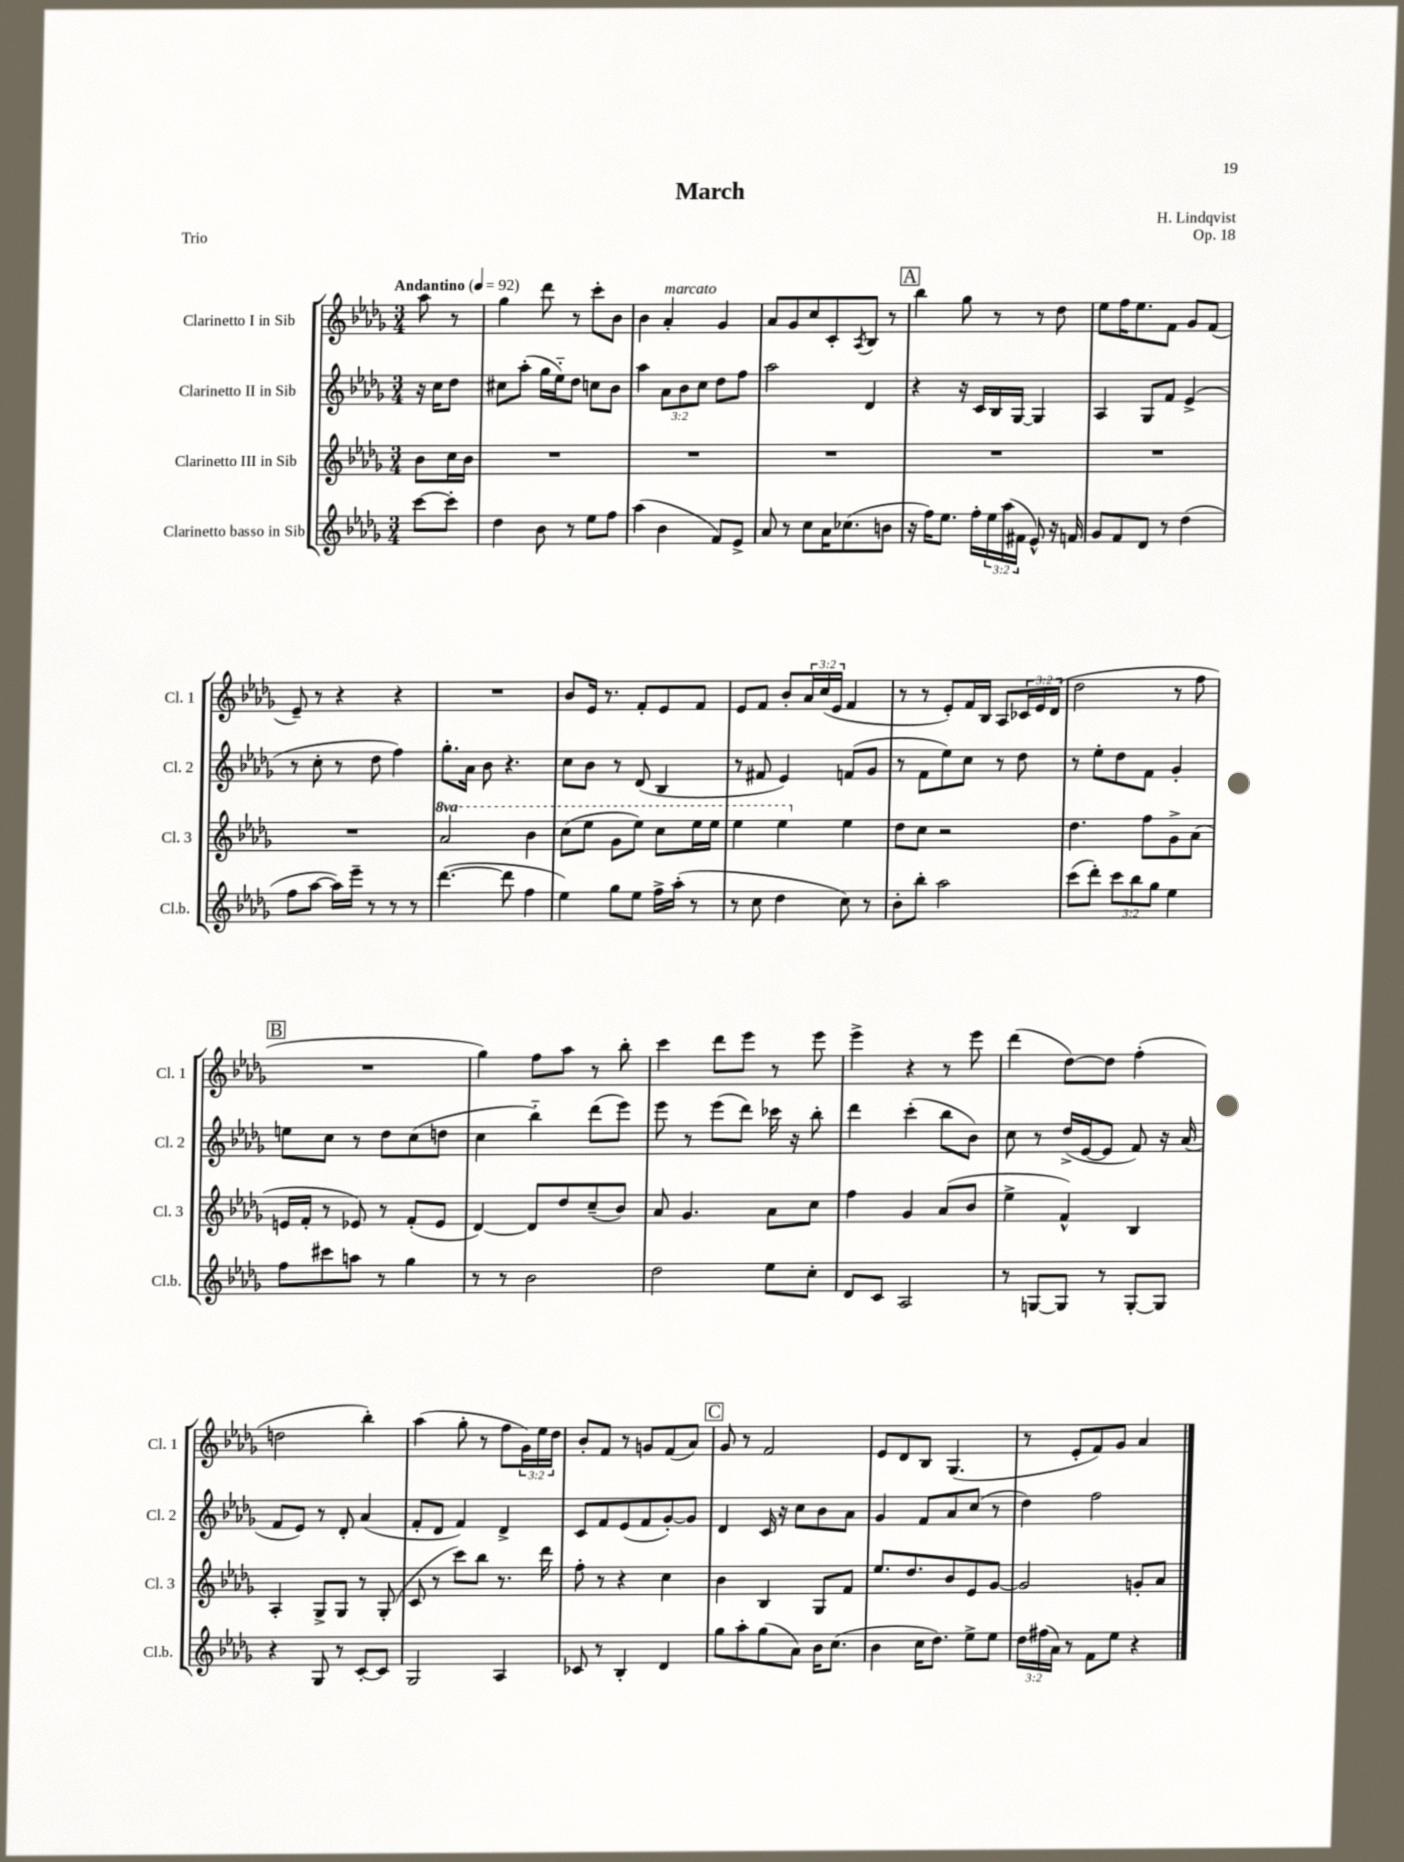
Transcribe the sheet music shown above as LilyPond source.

\header { title = "March" composer = "H. Lindqvist" opus = "Op. 18" piece = "Trio" }
<<
\new StaffGroup <<
\new Staff = "s0" \with { instrumentName = "Clarinetto I in Sib" shortInstrumentName = "Cl. 1" } {
    \clef treble \key des \major \numericTimeSignature \time 3/4 \override Staff.TupletNumber.text = #tuplet-number::calc-fraction-text \partial 4 \tempo "Andantino" 4 = 92
    aes''8 r8 |
    ges''4 des'''8 r8 c'''8-. bes'8 |
    bes'4 aes'4-.^\markup { \italic "marcato" } ges'4 |
    aes'8 ges'8 c''8 c'8-. \acciaccatura { aes8 } bes8 r8 |
    \mark \markup { \box "A" } bes''4 ges''8 r8 r8 des''8 |
    ees''8 f''16 ees''8. f'8 ges'8 f'8( |
    ees'8--) r8 r4 r4 |
    R2. |
    bes'8 ees'16 r8. f'8-. ees'8 f'8 |
    ees'8 f'8 bes'8-. \tuplet 3/2 { aes'16 c''16( ees'16 } f'4 |
    r8 r8 ees'8-.) f'16 bes16 aes8 \tuplet 3/2 { ces'16 ees'16 des'16( } |
    des''2 r8 f''8 |
    \mark \markup { \box "B" } R2. |
    ges''4) f''8 aes''8 r8 bes''8-. |
    c'''4 des'''8 ees'''8 r8 ees'''8 |
    ees'''4-> r4 r8 ees'''8 |
    des'''4( des''8~) des''8 f''4-.( |
    d''2 bes''4-.) |
    aes''4( ges''8-. r8 f''8 \tuplet 3/2 { ges'16) ees''16 des''16 } |
    bes'8-. f'8 r8 g'8 f'8( aes'8) |
    \mark \markup { \box "C" } ges'8 r8 f'2 |
    ees'8 des'8 bes8 ges4.( |
    r8 ees'8-. f'8) ges'8 aes'4 \bar "|." |
}
\new Staff = "s1" \with { instrumentName = "Clarinetto II in Sib" shortInstrumentName = "Cl. 2" } {
    \clef treble \key des \major \numericTimeSignature \time 3/4 \override Staff.TupletNumber.text = #tuplet-number::calc-fraction-text \partial 4
    r16 c''16 des''8 |
    cis''8 aes''8-.( ges''16 ees''16-_) des''8 c''8 bes'8 |
    aes''4 \tuplet 3/2 { aes'8 bes'8 c''8 } des''8 f''8 |
    aes''2 des'4 |
    \mark \markup { \box "A" } r4 r16 c'16 bes16 ges16~ ges4 |
    aes4 ges8 f'8 ees'4->( |
    r8 c''8-. r8 des''8 f''4) |
    ges''8.-. aes'16 bes'8 r4. |
    c''8 bes'8 r8 des'8( bes4 |
    r8 fis'8 ees'4) f'8( ges'8 |
    r8 f'8 ees''8) c''8 r8 des''8 |
    r8 ees''8-. des''8 f'8 ges'4-. |
    \mark \markup { \box "B" } e''8 c''8 r8 des''8 c''8( d''8 |
    c''4 bes''4-_) des'''8( ees'''8) |
    ees'''8 r8 ees'''8( des'''8) ces'''16 r16 bes''8-. |
    des'''4 c'''4-.( bes''8 bes'8) |
    c''8 r8 des''16->( ees'16~ ees'8 f'8) r16 aes'16( |
    f'8 ees'8) r8 des'8-. aes'4( |
    f'8-. des'8 f'4) des'4-> |
    c'8 f'8 ees'8( f'8 ges'8~-.) ges'8 |
    \mark \markup { \box "C" } des'4 c'16 r16 c''8 bes'8 aes'8 |
    ges'4 f'8 aes'8 c''8( r8 |
    des''4) f''2 \bar "|." |
}
\new Staff = "s2" \with { instrumentName = "Clarinetto III in Sib" shortInstrumentName = "Cl. 3" } {
    \clef treble \key des \major \numericTimeSignature \time 3/4 \set Staff.ottavationMarkups = #ottavation-simple-ordinals \partial 4
    bes'8 c''16 bes'16 |
    R2. |
    R2. |
    R2. |
    \mark \markup { \box "A" } R2. |
    R2. |
    R2. |
    \ottava #1 aes''2 bes''4 |
    c'''8( ees'''8 ges''8 ees'''8) c'''8 ees'''16 ees'''16 |
    ees'''4 ees'''4 \ottava #0 ees''4 |
    des''8 c''8 r2 |
    des''4. f''8 ges'8-> aes'8( |
    \mark \markup { \box "B" } e'16 f'16-. r8 ees'8) r8 f'8-.( ees'8 |
    des'4~) des'8 des''8 c''8--( bes'8) |
    aes'8 ges'4. aes'8 c''8 |
    f''4 ges'4 aes'8( bes'8 |
    ees''4-> f'4-^) bes4 |
    aes4-. ges8-> ges8 r8 ges8-.( |
    c'8 r8 c'''8) bes''8 r8. des'''16 |
    f''8-. r8 r4 c''4 |
    \mark \markup { \box "C" } bes'4 bes4 ges8 f'8 |
    ees''8. des''8. bes'8 ees'8 ges'8~ |
    ges'2 g'8-. aes'8 \bar "|." |
}
\new Staff = "s3" \with { instrumentName = "Clarinetto basso in Sib" shortInstrumentName = "Cl.b." } {
    \clef treble \key des \major \numericTimeSignature \time 3/4 \override Staff.TupletNumber.text = #tuplet-number::calc-fraction-text \partial 4
    c'''8~ c'''8-. |
    des''4 bes'8 r8 ees''8 f''8 |
    aes''4( bes'4 f'8) ees'8-> |
    aes'8 r8 c''8 aes'16 ces''8.( b'8 |
    \mark \markup { \box "A" } r16 f''16) ees''8. f''16-. \tuplet 3/2 { ees''16 aes''16( fis'16 } ees'8-^) r16 f'16 |
    ges'8 f'8 des'8 r8 des''4( |
    f''8 aes''8~ aes''16) ees'''16-- r8 r8 r8 |
    des'''4.~( des'''8 f''4 |
    ees''4) ges''8 ees''8 f''16-> aes''16-.( r8 |
    r8 c''8 des''4 c''8) r8 |
    bes'8-. bes''8-. aes''2 |
    c'''8( des'''8-.) \tuplet 3/2 { c'''8 bes''8 ges''8 } ees''4 |
    \mark \markup { \box "B" } f''8 cis'''8 a''8 r8 ges''4 |
    r8 r8 bes'2 |
    des''2 ees''8 c''8-. |
    des'8 c'8 aes2 |
    r8 g8~ g8 r8 g8~-. g8 |
    r4 ges8 r8 c'8~-. c'8 |
    ges2 aes4 |
    ces'8 r8 bes4-. des'4 |
    \mark \markup { \box "C" } ges''8 aes''8-. ges''8( aes'8) bes'16 c''8.( |
    bes'4 c''16 des''8.) ees''8-> ees''8 |
    \tuplet 3/2 { des''16 fis''16( aes'16) } r8 f'8 ees''8 r4 \bar "|." |
}
>>
>>
\layout { \context { \Score \remove "Bar_number_engraver" } }
